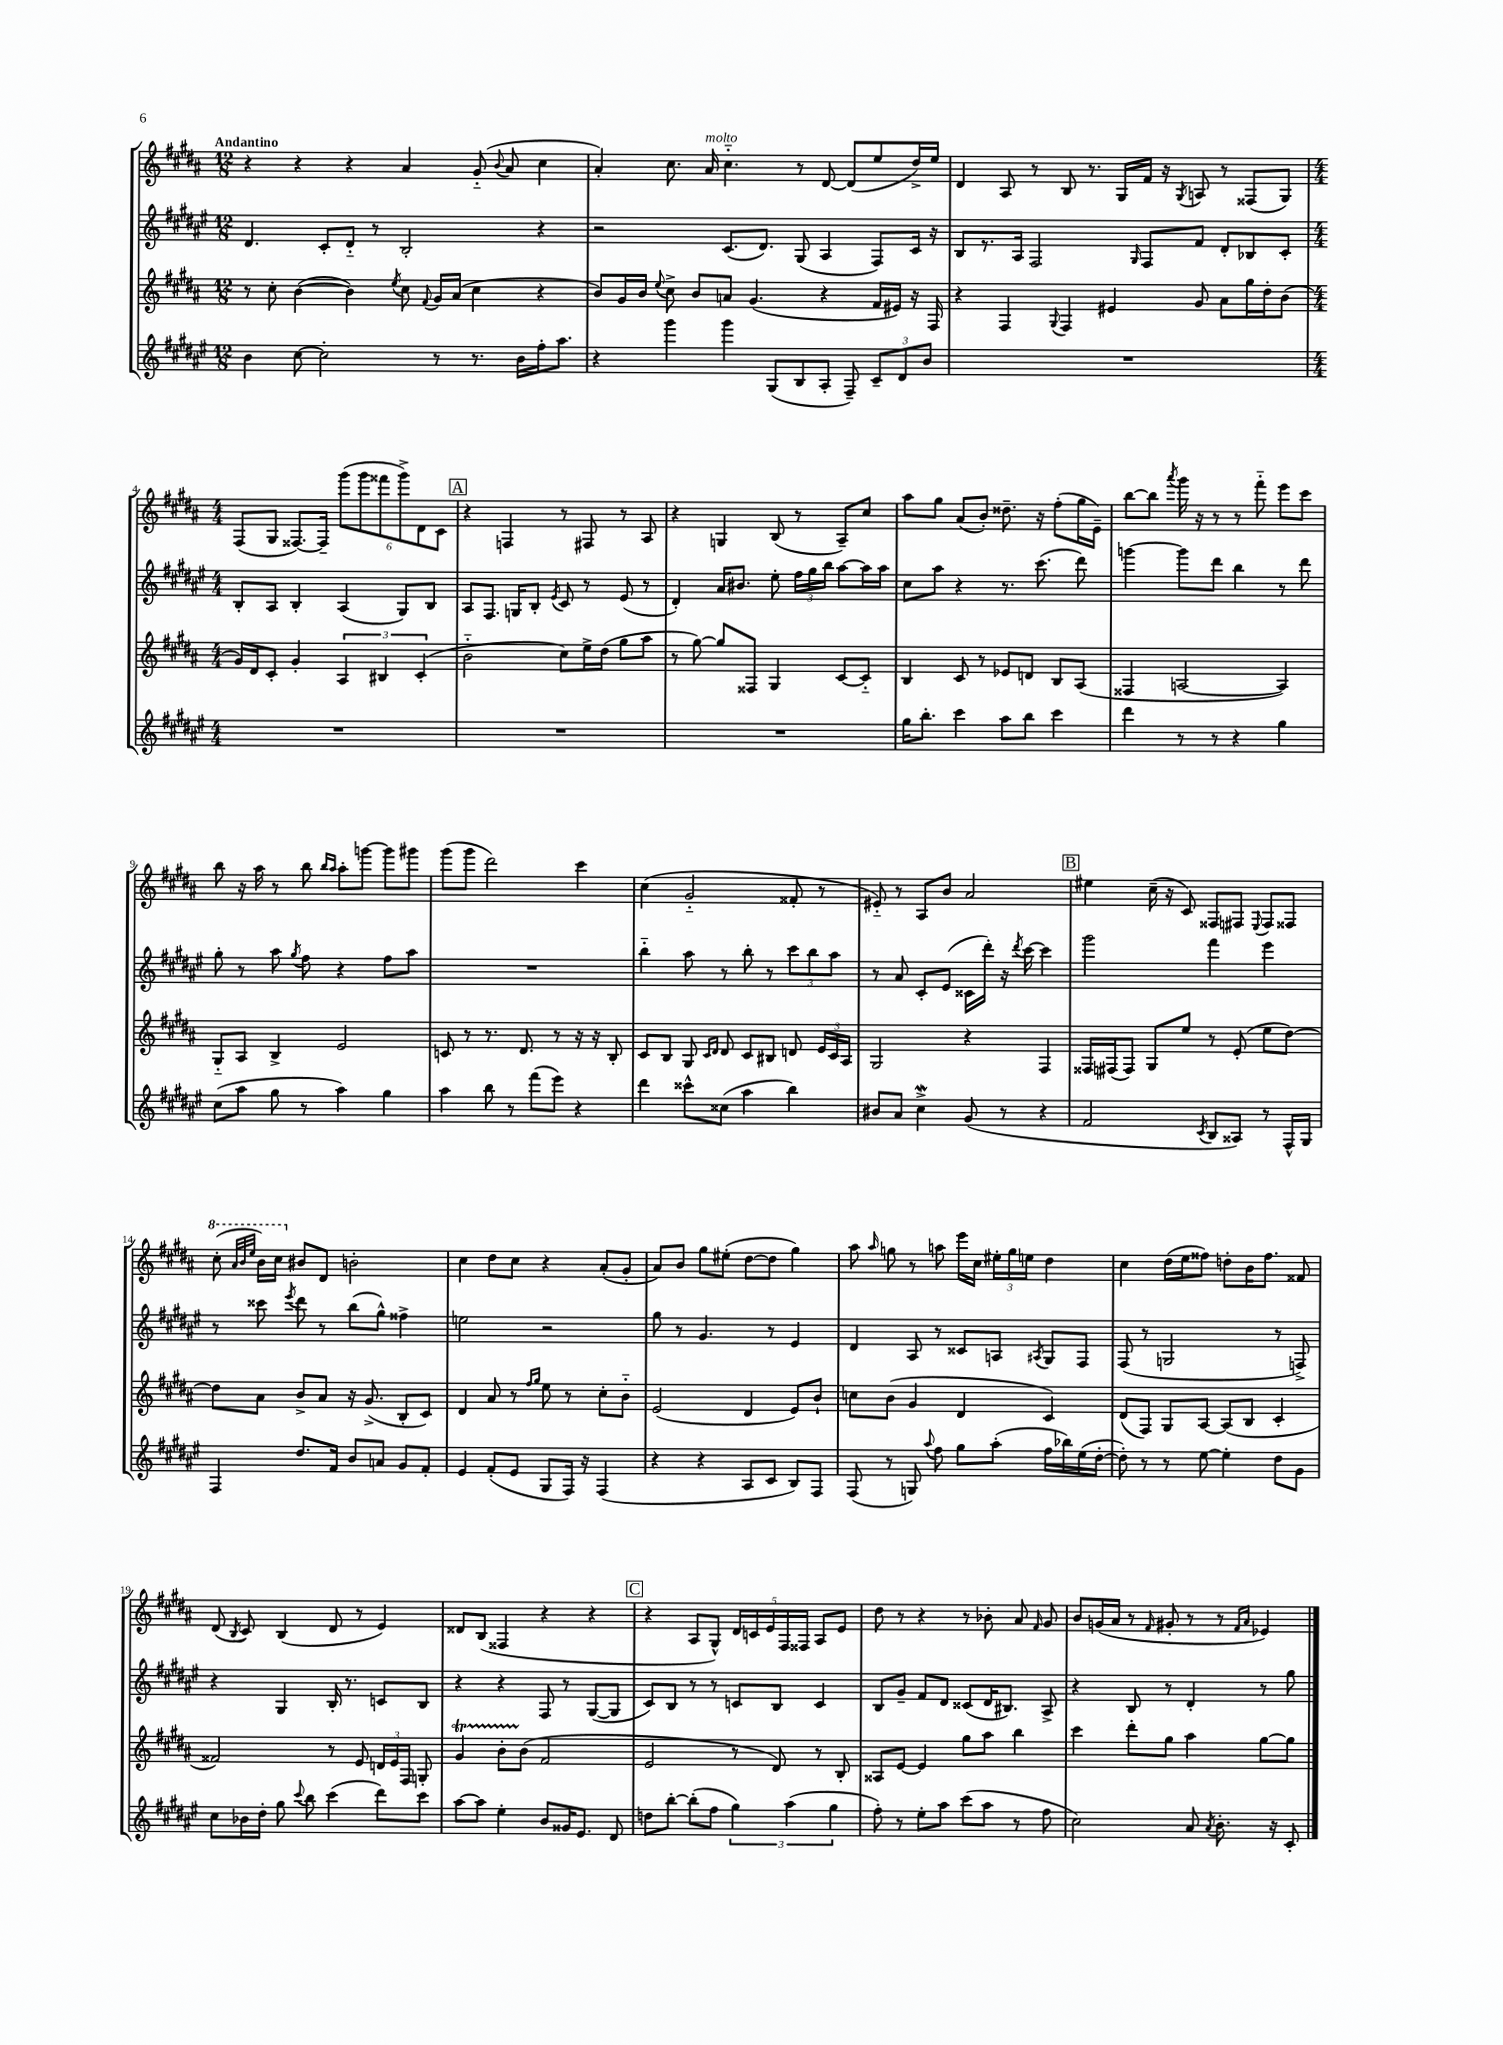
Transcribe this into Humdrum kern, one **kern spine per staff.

**kern	**kern	**kern	**kern
*staff4	*staff3	*staff2	*staff1
*clefG2	*clefG2	*clefG2	*clefG2
*k[f#c#g#d#a#e#]	*k[f#c#g#d#a#]	*k[f#c#g#d#a#e#]	*k[f#c#g#d#a#]
*M12/8	*M12/8	*M12/8	*M12/8
4b	8r	4.d#	4r
.	8cc#'	.	.
[8cc#	([4b	.	4r
2cc#']	.	8c#'	.
.	4b])	8d#'~	4r
.	.	8r	.
.	8qee	.	.
.	8cc#	2B'	4a#
.	8qqf#	.	.
8r	16g#	.	.
.	(16a#	.	.
8.r	4cc#	.	(8g#'~
.	.	.	8qqb
.	.	.	8a#
16b	.	.	.
16ff#'	4r	4r	4cc#
8.aa#	.	.	.
=	=	=	=
4r	8b)	2r	4a#')
.	16g#	.	.
.	16b	.	.
.	8qqee	.	.
4ggg#	8cc#^	.	8.cc#
.	8b	.	.
.	.	.	16a#
4ggg#	8a	(8.c#	4.cc#'~
.	(4.g#	.	.
.	.	8.d#)	.
(8G#	.	.	.
8B	.	(8G#	8r
8A#'	4r	4A#	[8d#
8F#~)	.	.	(8d#]
12c#~	16f#	8F#)	8ee
.	16e#)	.	.
12d#	.	.	.
.	16r	16c#	16dd#^)
12b	.	.	.
.	16F#	16r	16ee
=	=	=	=
1.r	4r	8B	4d#
.	.	8.r	.
.	4F#	.	8A#
.	.	16A#	.
.	.	2F#	8r
.	8qqG#	.	.
.	4F#	.	8B
.	.	.	8.r
.	4e#	.	.
.	.	.	16G#
.	.	16qqG#	.
.	.	8F#	16f#
.	.	.	16r
.	.	.	8qG#
.	8g#	8f#	8A
.	8a#	8d#'	8r
.	16gg#	8B-	(8F##
.	16dd#'	.	.
.	(8b	8c#'	8G#)
=	=	=	=
*M4/4	*M4/4	*M4/4	*M4/4
1r	16g#)	8B'	(8F#
.	16d#	.	.
.	8c#'	8A#	8G#
.	4g#'	4B'	[8.F##)
.	.	.	16F##~]
.	6A#	(4A#	(12ggg#
.	.	.	12ggg#
.	6B#	.	12fff##
.	.	8G#)	12ggg#^)
.	(6c#'	.	12d#
.	.	8B	.
.	.	.	12c#
=	=	=	=
1r	2b'~	8A#	4r
.	.	8.F#	.
.	.	.	4F
.	.	16G	.
.	.	8B'	.
.	.	8qe#	.
.	8cc#)	8c#	8r
.	16ee^	8r	8F#
.	(16dd#	.	.
.	8gg#	(8e#	8r
.	8aa#	8r	8A#
=	=	=	=
1r	8r	4d#')	4r
.	[8gg#)	.	.
.	8gg#]	16a#	4G
.	.	8.b#	.
.	8F##	.	.
.	4G#	8ee#'	(8B
.	.	24ff#	8r
.	.	24gg#	.
.	.	24bb	.
.	[8c#	[8aa#	8A#~)
.	8c#'~]	16aa#]	8cc#
.	.	16aa#	.
=	=	=	=
16gg#	4B	8cc#	8aa#
8.bb'	.	.	.
.	.	8aa#	8gg#
4ccc#	8c#	4r	(8a#
.	8r	.	8b')
8aa#	8e-	8.r	8.dd##~
8bb	8d	.	.
.	.	(8.ccc#	16r
4ccc#	8B	.	(8ff#'
.	(8A#	8ddd#)	16gg#
.	.	.	16e~)
=	=	=	=
4ddd#	4F##	[4ggg	[8bb
.	.	.	8bb]
.	.	.	8qaaa#
8r	[2A	8ggg]	16ggg#
.	.	.	16r
8r	.	8ddd#	8r
4r	.	4bb	8r
.	.	.	8fff#'~
4gg#	4A])	8r	8eee
.	.	8ddd#	8ccc#
=	=	=	=
(8cc#	8G#'~	8gg#'	8bb
8aa#	8A#	8r	16r
.	.	.	16aa#
8gg#	4B^	8aa#	8r
.	.	8qgg#	.
8r	.	8ff#	8bb
.	.	.	16qqbb
.	.	.	16qqaa#
4aa#)	2e	4r	8aa#'
.	.	.	[8ggg
4gg#	.	8ff#	8ggg]
.	.	8aa#	8ggg#
=	=	=	=
4aa#	8c	1r	(8ggg#
.	8r	.	8ggg#
8bb	8.r	.	2ddd#)
8r	.	.	.
.	8.d#	.	.
(8fff#	.	.	.
8eee#)	8r	.	.
4r	16r	.	4ccc#
.	16r	.	.
.	8B'	.	.
=	=	=	=
4ddd#	8c#	4bb'~	(4cc#
.	8B	.	.
8ccc##^^	8G#	8aa#	2g#'~
.	16qqc#	.	.
.	16qqd#	.	.
(8cc##	8d#	8r	.
4aa#	8c#	8bb'	.
.	8B#	8r	.
4bb)	8d	12ccc#	8f##'
.	.	12bb	.
.	24e	.	8r
.	24c#	12aa#	.
.	24A#	.	.
=	=	=	=
8b#	2G#	8r	8e#'~)
8a#	.	8a#	8r
4cc#^	.	8c#'	8A#
.	.	(8e#	8b
(8g#	4r	16c##	2a#
.	.	16ddd#')	.
8r	.	16r	.
.	.	8qddd#	.
.	.	[16ccc#	.
4r	4F#	4ccc#]	.
=	=	=	=
2f#	16F##	2ggg#	4ee#
.	(16F#	.	.
.	8F#)	.	.
.	8G#	.	(16cc#~
.	.	.	16r
.	8ee	.	8c#)
8qc#	.	.	.
8B	8r	4fff#	8F##
8A##)	(8e'	.	8F#
.	.	.	8qqE
8r	8ee	4eee#	8F#
16F#^^	[8dd#)	.	8F##
16G#	.	.	.
=	=	=	=
4F#	8dd#]	8r	(8ccc#'
.	.	.	32qqaa#
.	.	.	32qqbb
.	.	.	32qqeee
.	8a#	8ccc##	16bb)
.	.	.	16ccc#
.	.	8qeee#	.
8.dd#	8b^	8ddd#	8b#
.	8a#	8r	8d#
16f#	.	.	.
8b	16r	(8bb	2b'
.	(8.g#^	.	.
8a	.	8gg#^^)	.
8g#	8B'	4ff##^	.
8f#'	8c#)	.	.
=	=	=	=
4e#	4d#	2ee	4cc#
(8f#'	8a#	.	8dd#
8e#	8r	.	8cc#
.	16qqff#	.	.
.	16qqgg#	.	.
8G#	8ee	2r	4r
16F#)	8r	.	.
16r	.	.	.
(4F#	8cc#'	.	(8a#'
.	8b'~	.	8g#'
=	=	=	=
4r	(2e	8gg#	8a#)
.	.	8r	8b
4r	.	4.g#	8gg#
.	.	.	(8ee#'
8A#	4d#	.	[8dd#
8c#	.	8r	8dd#]
8B)	8e)	4e#	4gg#)
8F#	8b`	.	.
=	=	=	=
(8F#	8cc	4d#	8aa#
.	.	.	16qqaa#
8r	(8b	.	8gg
8G)	4g#	8A#	8r
8qqaa#	.	.	.
8ff#	.	8r	8aa
8gg#	4d#	8c##	16eee
.	.	.	16cc#
(8aa#'	.	8A	24ee#'
.	.	.	24gg
.	.	.	24ee
.	.	8qA#	.
16ff#	4c#)	8G#	4dd#
16bb-)	.	.	.
(16ee#	.	8F#	.
[16dd#'	.	.	.
=	=	=	=
8dd#'])	(8d#	(8F#	4cc#
8r	8F#)	8r	.
8r	8G#	2G	(16dd#
.	.	.	16ee
[8ee#	[8A#	.	8ff##)
4ee#']	(8A#]	.	8dd'
.	8B	.	16b
.	.	.	8.ff##
8dd#	4c#'	8r	.
8g#	.	8F^)	8f##
=	=	=	=
8cc#	2f##)	4r	(8d#
.	.	.	8qB
16b-	.	.	8c#)
16dd#'	.	.	.
8gg#	.	4G#	(4B
8qqccc#	.	.	.
8bb	.	.	.
(4ccc#	8r	16B'	8d#
.	.	8.r	.
.	8e	.	8r
8ddd#)	24d	8c	4e)
.	24e	.	.
.	24F#	.	.
8ccc#	8G'	8B	.
=	=	=	=
[8aa#	4g#	4r	8d##
8aa#]	.	.	(8B
4ee#'	8b'	4r	4F##
.	(8b	.	.
8b	2f#	8F#	4r
16g##	.	8r	.
8.e#	.	.	.
.	.	([8G#	4r
8d#	.	8G#]	.
=	=	=	=
8dd	2e	8c#)	4r
[8bb'	.	8B	.
(8bb']	.	8r	8A#
8ff#	.	8r	8G#^^)
6gg#)	8r	8c	20d#
.	.	.	20c
.	.	.	20e
.	8d#)	8B	.
.	.	.	20F#
(6aa#	.	.	.
.	.	.	20F##
.	8r	4c	8A#
6gg#	.	.	.
.	8B'	.	8e
=	=	=	=
8ff#')	8A##	8B	8dd#
8r	[8e	8g#~	8r
8ee#'	4e]	8f#	4r
8aa#	.	8d#	.
(8ccc#	8gg#	(8c##	8r
8aa#	8aa#	16d#	8b-'
.	.	8.B#)	.
8r	4bb	.	8a#
.	.	.	16qqf#
8ff#	.	8A#^	8g#
=	=	=	=
2cc#)	4ccc#	4r	8b
.	.	.	(16g
.	.	.	16a#
.	8ddd#'	8B	8r
.	.	.	16qqf#
.	8gg#	8r	8g#'
8a#	4aa#	4d#'	8r
8qa#	.	.	.
8.b'	.	.	8r
.	.	.	16qqf#
.	.	.	16qqa#
.	[8gg#	8r	4e-)
16r	.	.	.
8c#'	8gg#]	8gg#	.
==	==	==	==
*-	*-	*-	*-
